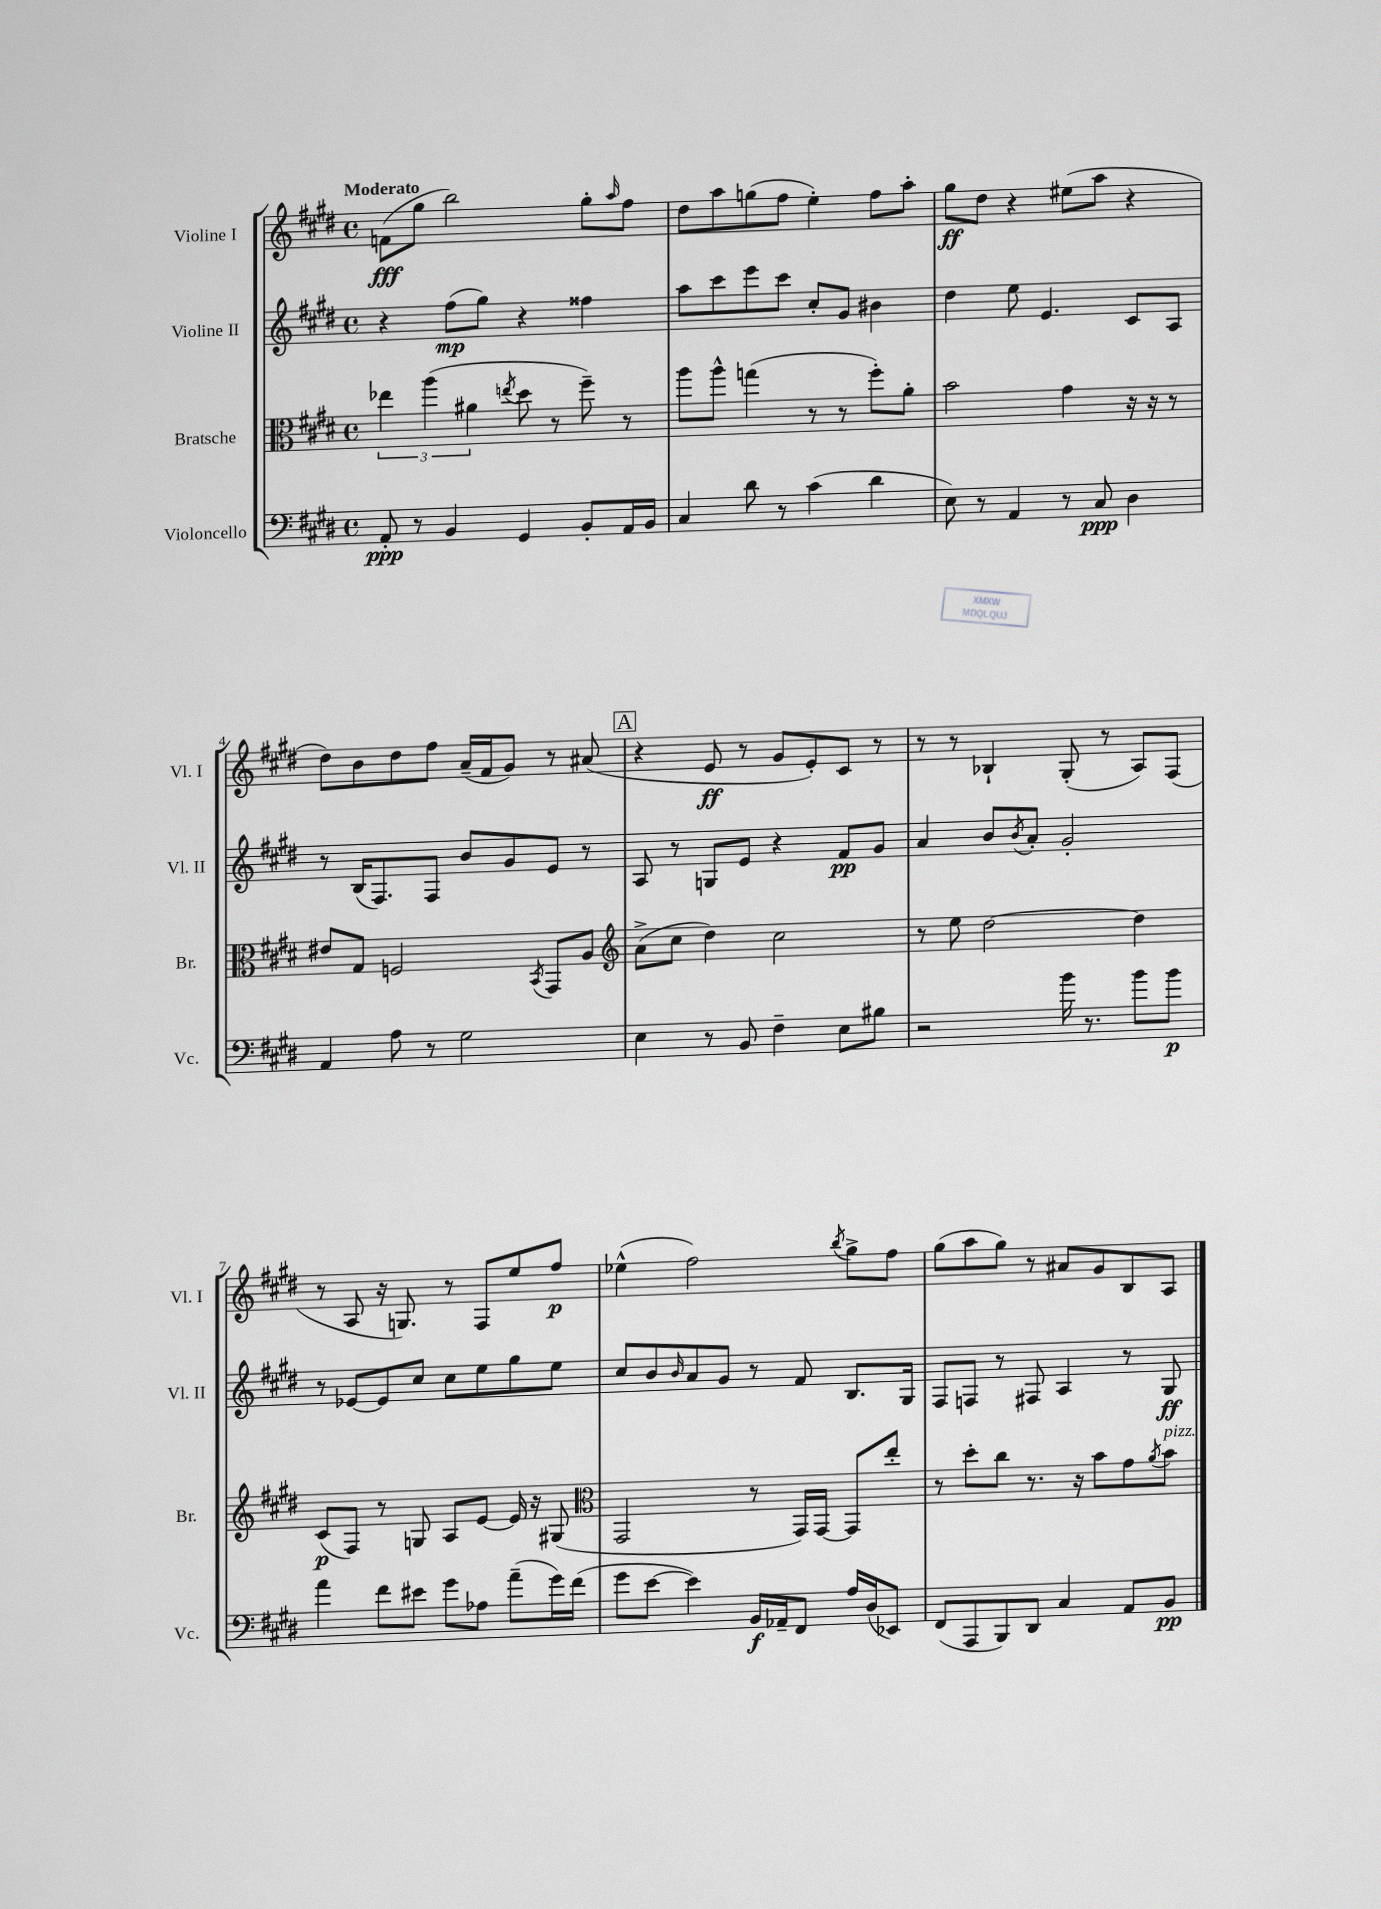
<<
\new StaffGroup <<
\new Staff = "s0" \with { instrumentName = "Violine I" shortInstrumentName = "Vl. I" } {
    \clef treble \key e \major \defaultTimeSignature \time 4/4 \tempo "Moderato"
    f'8\fff( gis''8 b''2) gis''8-. \grace { a''16 } fis''8 |
    dis''8 a''8 g''8( fis''8 e''4-.) fis''8 a''8-. |
    gis''8\ff dis''8 r4 eis''8( a''8 r4 |
    dis''8) b'8 dis''8 fis''8 a'16--( fis'16 gis'8) r8 ais'8( |
    \mark \markup { \box "A" } r4 e'8\ff r8 gis'8 e'8-.) cis'8 r8 |
    r8 r8 bes4-! gis8-.( r8 a8) fis8( |
    r8 a8 r16 g8.) r8 fis8 e''8 fis''8\p |
    ees''4-^( fis''2) \acciaccatura { b''8 } gis''8-> fis''8 |
    gis''8( a''8 gis''8) r8 ais'8 gis'8 b8 a8 \bar "|." |
}
\new Staff = "s1" \with { instrumentName = "Violine II" shortInstrumentName = "Vl. II" } {
    \clef treble \key e \major \defaultTimeSignature \time 4/4
    r4 fis''8\mp( gis''8) r4 fisis''4 |
    a''8 cis'''8 e'''8 cis'''8 cis''8-. gis'8 bis'4 |
    dis''4 e''8 e'4. cis'8 a8 |
    r8 b16( fis8.) fis8 b'8 gis'8 e'8 r8 |
    \mark \markup { \box "A" } a8 r8 g8 e'8 r4 fis'8\pp gis'8 |
    a'4 b'8 \acciaccatura { b'8 } a'8-. gis'2-. |
    r8 ees'8~ ees'8 cis''8 cis''8 e''8 gis''8 e''8 |
    cis''8 b'8 \grace { b'16 } a'8 gis'8 r8 fis'8 b8. gis16 |
    fis8 f8 r8 fis8 a4 r8 gis8\ff \bar "|." |
}
\new Staff = "s2" \with { instrumentName = "Bratsche" shortInstrumentName = "Br." } {
    \clef alto \key e \major \defaultTimeSignature \time 4/4
    \tuplet 3/2 { ees''4 a''4( ais'4 } \acciaccatura { e''8 } dis''8 r8 fis''8--) r8 |
    a''8 a''8-^ g''4( r8 r8 fis''8-.) a'8-. |
    b'2 gis'4 r16 r16 r8 |
    eis'8 gis8 f2 \acciaccatura { b,8 } gis,8 a8 |
    \mark \markup { \box "A" } \clef treble a'8->( cis''8 dis''4) cis''2 |
    r8 e''8 dis''2~ dis''4 |
    cis'8\p( fis8) r8 g8 a8 e'8~ e'16 r16 gis8( |
    \clef alto gis,2 r8 gis,16) gis,16~ gis,8 e''8-. |
    r8 dis''8-. cis''8 r8. r16 b'8 gis'8 \acciaccatura { a'8 } b'8^\markup { \italic "pizz." } \bar "|." |
}
\new Staff = "s3" \with { instrumentName = "Violoncello" shortInstrumentName = "Vc." } {
    \clef bass \key e \major \defaultTimeSignature \time 4/4
    a,8-.\ppp r8 b,4 gis,4 b,8-. a,16 b,16 |
    cis4 dis'8 r8 cis'4( dis'4 |
    e8) r8 a,4 r8 cis8\ppp dis4 |
    a,4 a8 r8 gis2 |
    \mark \markup { \box "A" } e4 r8 b,8 fis4-- e8 bis8 |
    r2 b'16 r8. b'8 b'8\p |
    a'4 fis'8 eis'8 gis'8 aes8 a'8--( gis'16) fis'16( |
    gis'8 e'8~ e'4) b,16\f aes,16-- fis,8 a16 dis16( ees,8) |
    fis,8( a,,8 b,,8) dis,8 cis4 a,8 b,8\pp \bar "|." |
}
>>
>>
